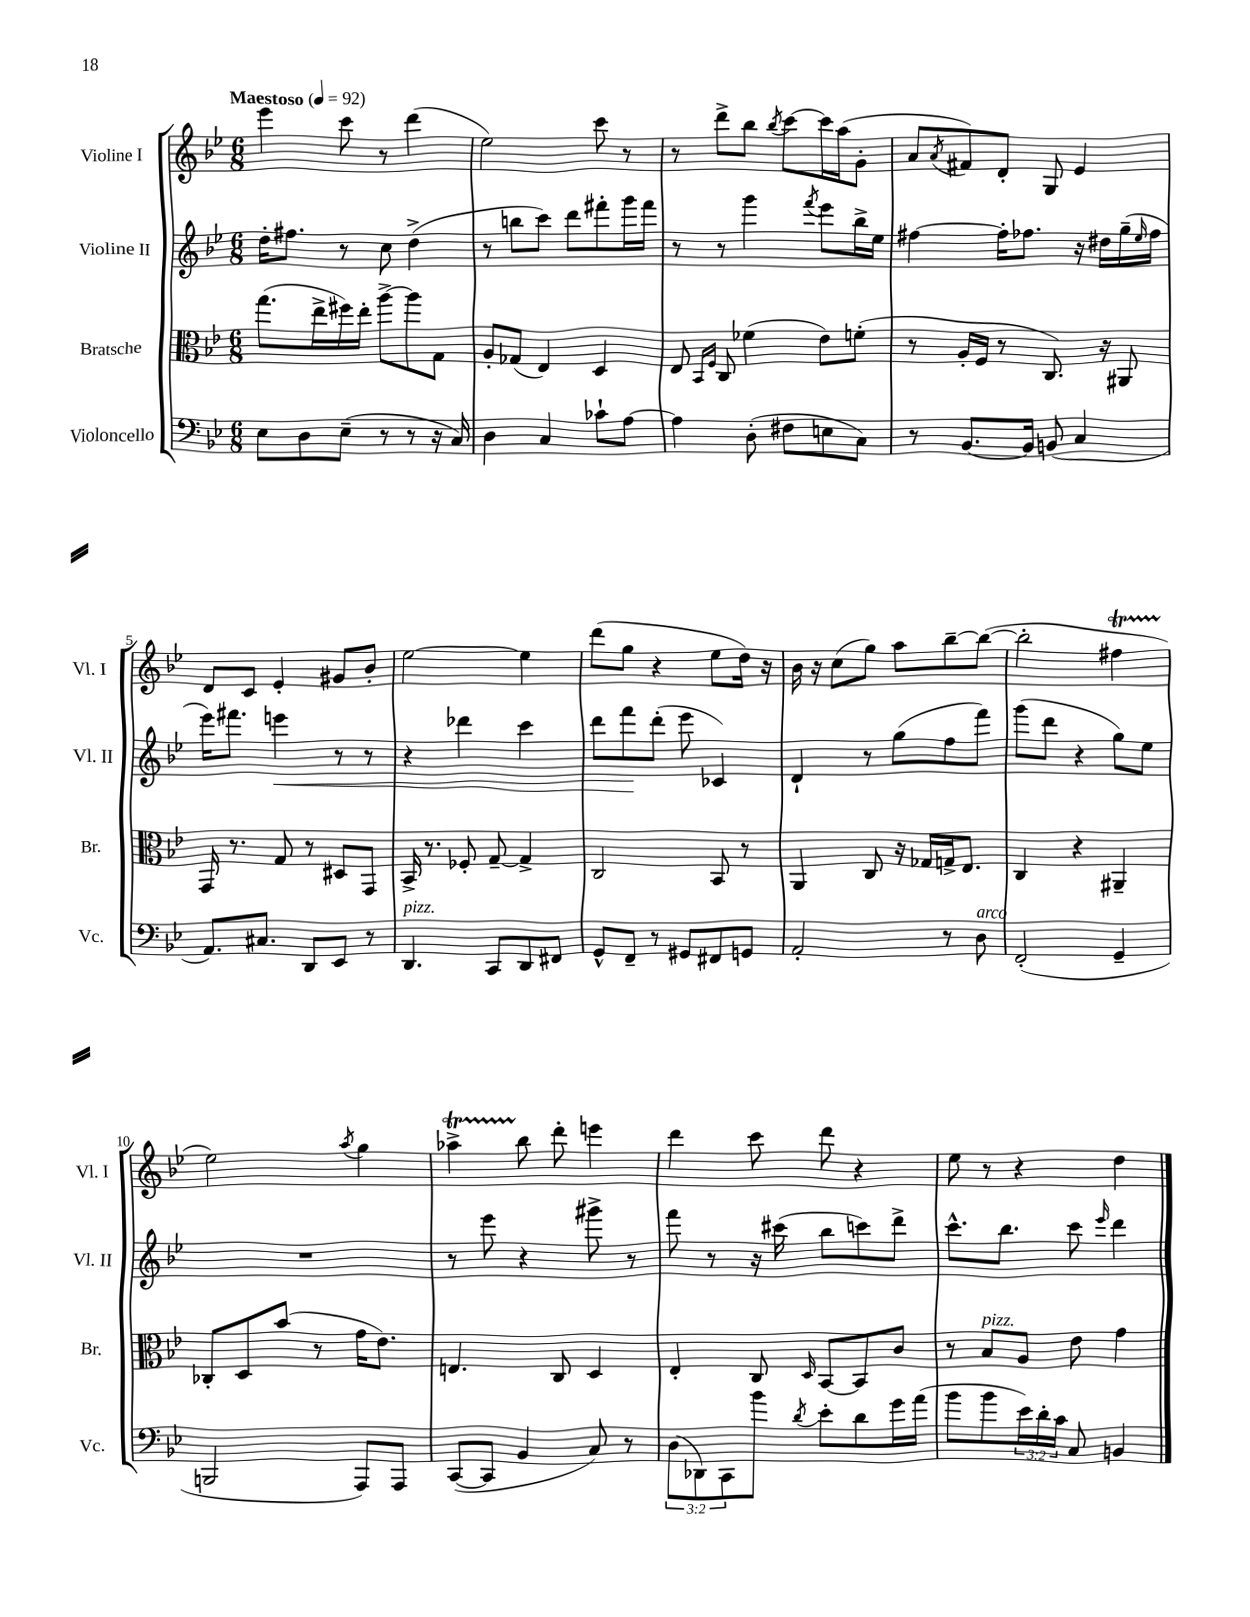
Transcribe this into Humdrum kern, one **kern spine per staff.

**kern	**kern	**kern	**dynam	**kern
*part4	*part3	*part2	*part2	*part1
*staff4	*staff3	*staff2	*staff2	*staff1
*I"Violoncello	*I"Bratsche	*I"Violine II	*	*I"Violine I
*I'Vc.	*I'Br.	*I'Vl. II	*	*I'Vl. I
*clefF4	*clefC3	*clefG2	*	*clefG2
*k[b-e-]	*k[b-e-]	*k[b-e-]	*	*k[b-e-]
*M6/8	*M6/8	*M6/8	*	*M6/8
*MM92	*MM92	*MM92	*	*MM92
=1	=1	=1	=1	=1
!	!	!	!	!LO:TX:a:B:t=Maestoso
8E-\L	(8.gg\L	16dd'\KL	.	4eee-\
.	.	8.ff#X\J	.	.
8D\	.	.	.	.
.	16ee-^\L	.	.	.
(8E-~\J	16ff#X\)	8r	.	8ccc\
.	16ee-'\JJ	.	.	.
8r	[8aa^\L	8cc\	.	8r
8r	8aa\]	(4dd^\	.	(4ddd\
16r	8G\J	.	.	.
16C/)	.	.	.	.
=2	=2	=2	=2	=2
4D\	8A'/L	8r	.	2ee-\)
.	(8G-X/J	8bbn\L	.	.
4C/	4E-/)	8ccc\J)	.	.
.	.	8ddd\L	.	.
8c-X`\L	4D/	8fff#X'\	.	8ccc\
[8A\J	.	16ggg\L	.	8r
.	.	16fff#\JJ	.	.
=3	=3	=3	=3	=3
4A\]	8E-/	8r	.	8r
.	16qqBB-/LL	.	.	.
.	16qqF/JJ	.	.	.
.	8C/	8r	.	8ddd^\L
(8D'\	(4f-X\	4ggg\	.	8bb-\J
.	.	.	.	8qbb-/
8F#X\L	.	.	.	[8ccc\L
.	.	8qfff/	.	.
8En\	8e-\L)	8eee-\L	.	16ccc\L]
.	.	.	.	(16aa\J
8C\J)	(8fn'\J	16bb-^\L	.	8g'\J
.	.	16ee-\JJ	.	.
=4	=4	=4	=4	=4
8r	8r	[4ff#X\	.	8a/L
.	.	.	.	8qa/
[8.BB-/L	16A'/LL	.	.	8f#X/)
.	16F/JJ	.	.	.
.	8r	16ff#'\KL]	.	8d'/J
16BB-/Jk]	.	8.ff-X\J	.	.
(8BBn/	8.C/)	.	.	8G/
4C/	.	16r	.	4e-/
.	16r	16dd#X\LL	.	.
.	8AA#X/	(16gg~\	.	.
.	.	16qqee-/	.	.
.	.	16ff-\JJ	.	.
!!LO:LB:g=z
=5	=5	=5	=5	=5
8.AA/L)	16GG/	16eee-\KL)	.	8d/L
.	8.r	8.fff#X\J	.	.
.	.	.	.	8c/J
8.C#X/J	.	.	.	.
!	!	!	!LO:HP:b	!
.	8G/	4eeen\	<	4e-'/
8DD/L	8r	.	.	.
8EE-/J	8D#X/L	8r	.	8g#X/L
8r	8GG/J	8r	.	8b-'/J
=6	=6	=6	=6	=6
!LO:TX:a:i:t=pizz.	!	!	!	!
4.DD/	16BB-^/	4r	.	[2ee-\
.	8.r	.	.	.
.	8F-X'/	4ddd-X\	.	.
8CC/L	[8G~/	.	.	.
8DD/	4G^/]	4ccc\	.	4ee-\]
8FF#X/J	.	.	.	.
=7	=7	=7	=7	=7
8GG^^/L	2C/	8ddd\L	.	(8ddd\L
8FF~/J	.	8fff\	.	8gg\J
8r	.	(8ddd'\J	[	4r
8GG#X/L	.	8eee-\	.	.
8FF#X/	8BB-/	4c-X/)	.	8ee-\L
8GGn/J	8r	.	.	16dd\Jk)
.	.	.	.	16r
=8	=8	=8	=8	=8
2AA'/	4AA/	4d`/	.	16b-\
.	.	.	.	16r
.	.	.	.	(8cc\L
.	8C/	8r	.	8gg\J)
.	16r	(8gg\L	.	8aa\L
.	16G-X/LL	.	.	.
8r	16Gn^/J	8ff\	.	[8bb-~\
.	8.E-/J	.	.	.
!LO:TX:a:i:t=arco	!	!	!	!
8D\	.	8fff\J)	.	(8bb-\J_
=9	=9	=9	=9	=9
(2FF'/	4C/	(8ggg\L	.	2bb-'\]
.	.	8ddd\J	.	.
.	4r	4r	.	.
4GG~/	4AA#X~/	8gg\L)	.	4ff#Xt\
.	.	8ee-\J	.	.
!!LO:LB:g=z
=10	=10	=10	=10	=10
2BBBn/	8C-X'/L	2.r	.	2ee-\)
.	8D/	.	.	.
.	(8b-/J	.	.	.
.	8r	.	.	.
.	.	.	.	8qaa/
8AAA/L)	16g\KL	.	.	4gg\
.	8.e-\J)	.	.	.
8AAA/J	.	.	.	.
=11	=11	=11	=11	=11
([8CC/L	4.En/	8r	.	4aa-XT^\
8CC/J]	.	8eee-\	.	.
4BB-/	.	4r	.	8bb-\
.	8C/	.	.	8ddd'\
8C/)	4D/	8ggg#X^\	.	4eeen\
8r	.	8r	.	.
=12	=12	=12	=12	=12
(12D\L	4E-'/	8fff\	.	4ddd\
12DD-X\)	.	.	.	.
.	.	8r	.	.
12CC\	.	.	.	.
8b-\J	8C/	16r	.	8ccc\
.	.	(16ccc#X\	.	.
8qd/	16qqD/	.	.	.
8e-'\L	[8BB-/L	8bb-\L	.	8ddd\
8d\	8BB-/]	8cccn\)	.	4r
16g\L	8c/J	8ddd^\J	.	.
(16a\JJ	.	.	.	.
=13	=13	=13	=13	=13
8b-\L	8r	8.ccc^^\L	.	8ee-\
!	!LO:TX:a:i:t=pizz.	!	!	!
8b-\	8B-/L	.	.	8r
.	.	8.bb-\J	.	.
24e-\L)	8A/J	.	.	4r
24d'\	.	.	.	.
24c\JJ	.	.	.	.
8C/	8e-\	8ccc\	.	.
.	.	16qqeee-/	.	.
4BBn/	4g\	4ddd\	.	4dd\
==	==	==	==	==
*-	*-	*-	*-	*-
